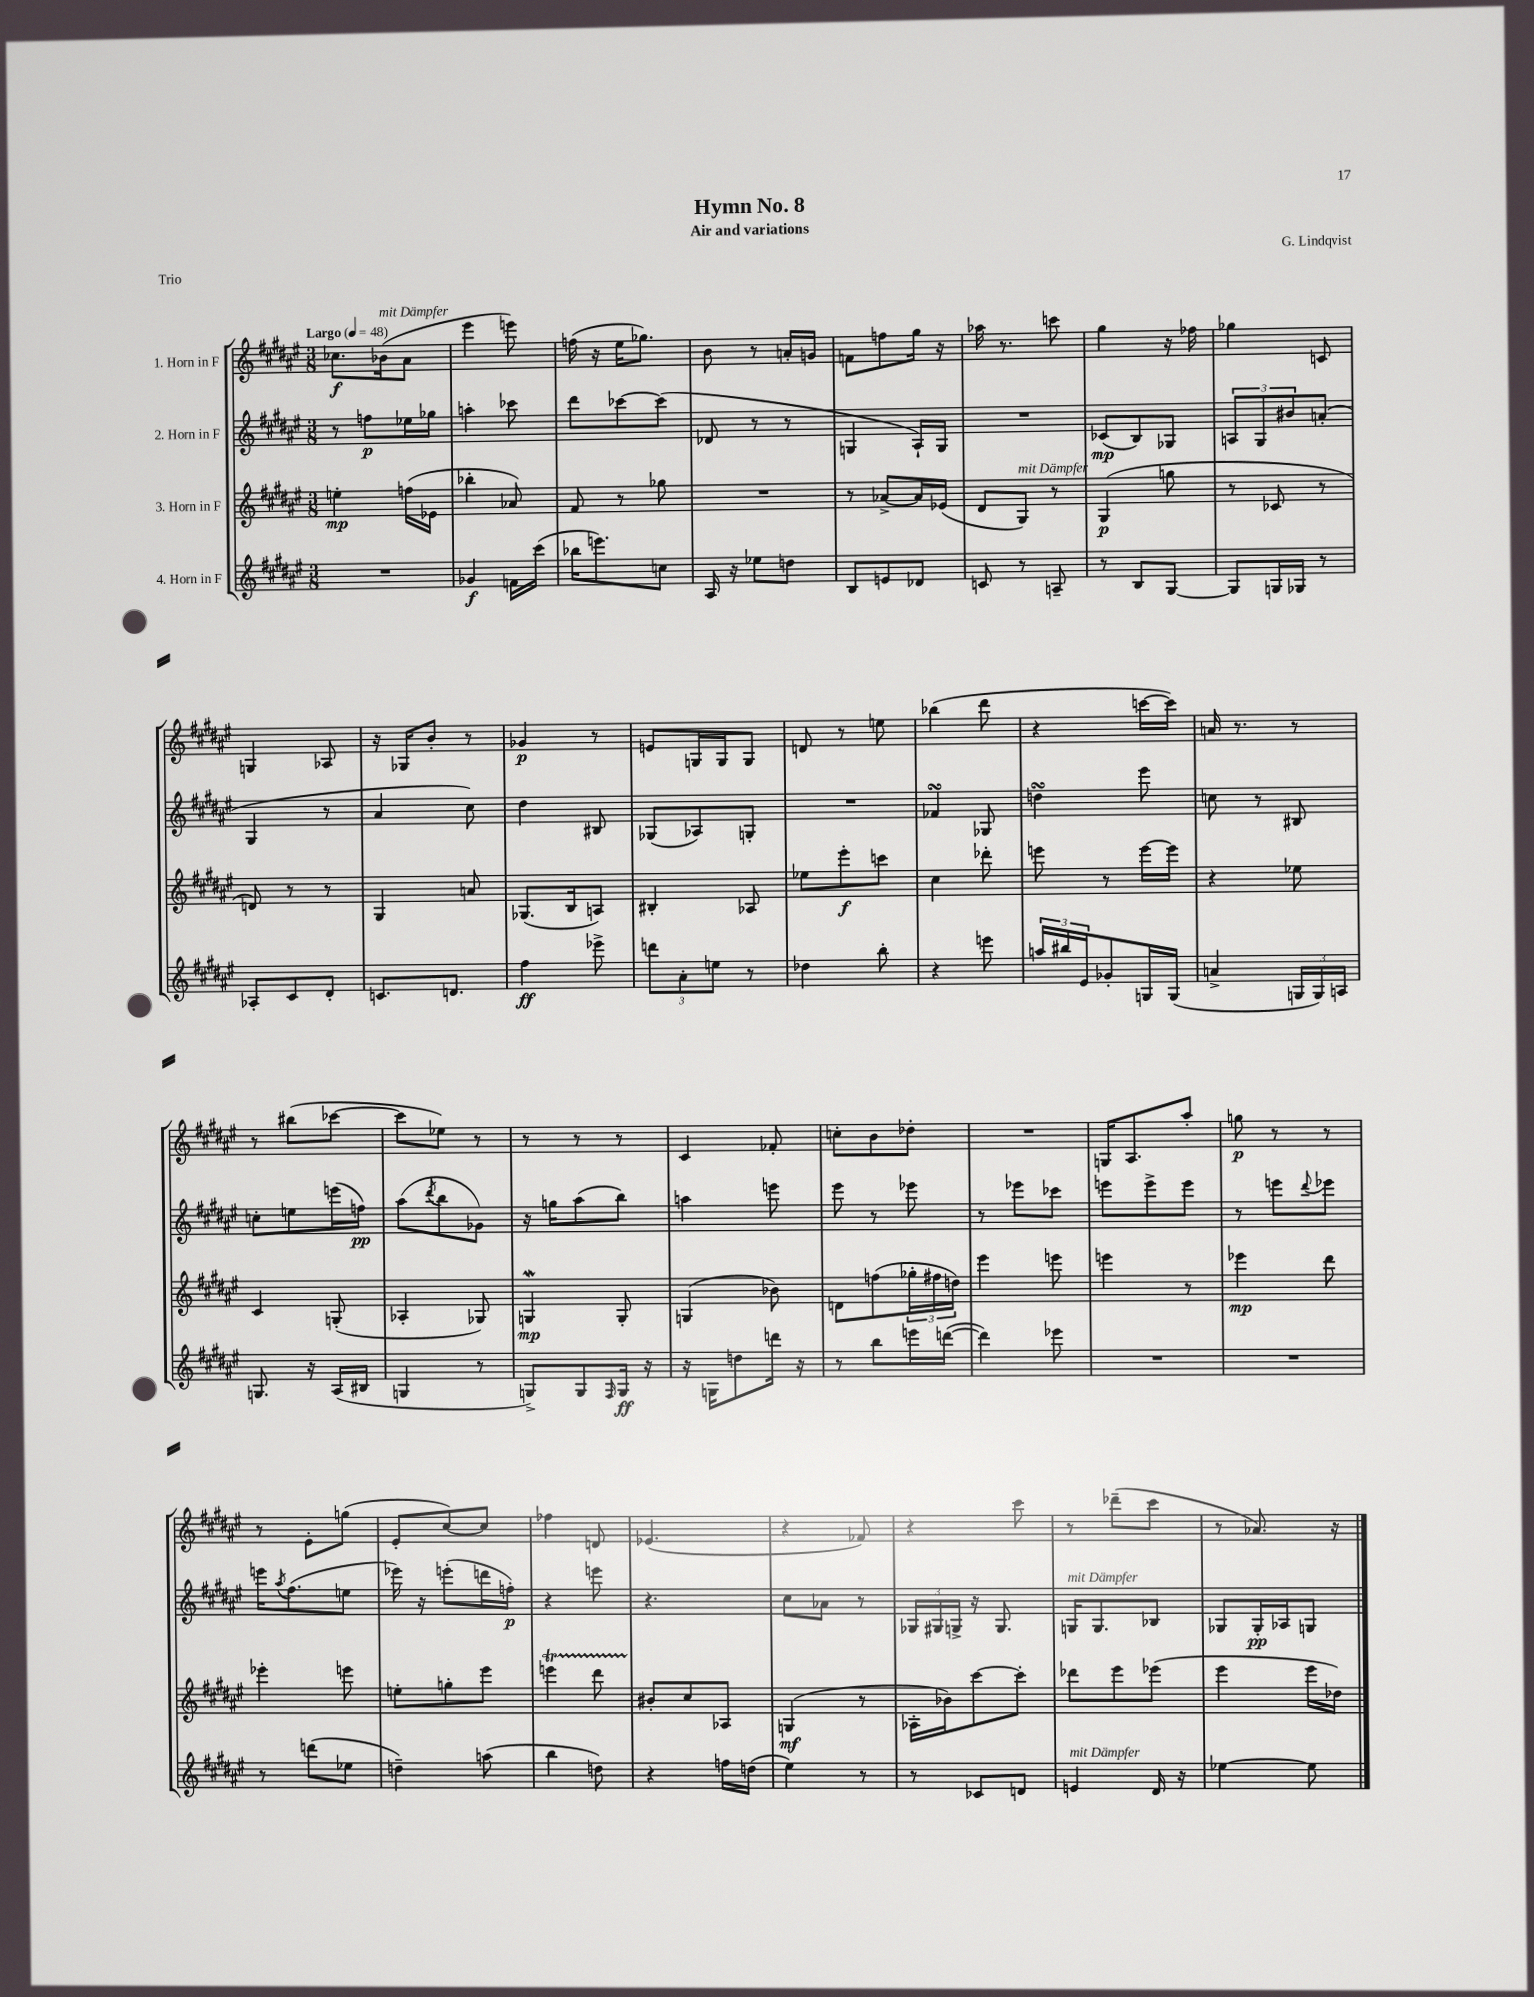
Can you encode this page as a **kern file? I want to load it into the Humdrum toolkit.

**kern	**kern	**kern	**kern
*staff4	*staff3	*staff2	*staff1
*clefG2	*clefG2	*clefG2	*clefG2
*k[f#c#g#d#a#e#]	*k[f#c#g#d#a#e#]	*k[f#c#g#d#a#e#]	*k[f#c#g#d#a#e#]
*M3/8	*M3/8	*M3/8	*M3/8
*MM48	*MM48	*MM48	*MM48
4.r	4ee'	8r	8.cc-
.	.	8ff	.
.	.	.	(16b-
.	(16ff	16ee-	8a#
.	16e-	16gg-	.
=	=	=	=
4g-	4bb-'	4aa'	4eee#
16f	8a-)	8ccc-	8eee)
(16ccc#	.	.	.
=	=	=	=
16bb-	8f#	8ddd#	(16ff
8.eee)	.	.	16r
.	8r	[8ccc-	16ee#
.	.	.	8.gg-)
8cc	8gg-	(8ccc-]	.
=	=	=	=
16A#	4.r	8d-	8b
16r	.	.	.
8ee-	.	8r	8r
8dd	.	8r	16a'
.	.	.	16g
=	=	=	=
8B	8r	4G	8f
8e	[8a-^	.	8ff
8d-	16a-]	16A#`)	16gg#
.	(16e-	16G	16r
=	=	=	=
8c	8d#	4.r	16aa-
.	.	.	8.r
8r	8G#)	.	.
8A~	8r	.	8ccc
=	=	=	=
8r	(4G#	(8c-	4gg#
8B	.	8B)	.
[8G#	8gg	8G-	16r
.	.	.	16ff-
=	=	=	=
8G#]	8r	12A	4gg-
.	.	12G#	.
16G	8c-	.	.
.	.	12b#	.
16G-	.	.	.
8r	8r	(8a'	8c
=	=	=	=
8A-'	8d)	4G#	4G
8c#	8r	.	.
8d#'	8r	8r	8A-
=	=	=	=
8.c	4G#	4a#	16r
.	.	.	16G-
.	.	.	8b'
8.d	.	.	.
.	8a	8cc#)	8r
=	=	=	=
4ff#	(8.G-	4dd#	4g-
.	16B	.	.
8eee-^	8A)	8B#	8r
=	=	=	=
12ddd	4B#'	(8G-	8e
12a#'	.	.	.
.	.	8A-)	16G
12ee	.	.	.
.	.	.	16G
8r	8A-	8G'	8G
=	=	=	=
4dd-	8ee-	4.r	8d
.	8eee#'	.	8r
8bb'	8ccc	.	8ee
=	=	=	=
4r	4cc#	4f-	(4bb-
8eee	8ddd-'	8G-	8ddd#
=	=	=	=
24aa	8eee	4dd	4r
24bb#	.	.	.
24e#	.	.	.
8g-'	8r	.	.
16G	[16eee	8eee#	[16ccc
(16G	16eee]	.	16ccc])
=	=	=	=
4a^	4r	8cc	16a
.	.	.	8.r
.	.	8r	.
24G	8ee-	8B#	8r
24G)	.	.	.
24A	.	.	.
=	=	=	=
8.G	4c#	8cc'	8r
.	.	8ee	(8bb#
16r	.	.	.
(16A#	(8G'	(16eee	[8ccc-
16B#	.	16ff)	.
=	=	=	=
4G	4A-'	(8aa#	8ccc-]
.	.	8qddd#	.
.	.	8bb	8ee-)
8r	8G-)	8g-)	8r
=	=	=	=
8G^)	4G	16r	8r
.	.	16gg	.
8G	.	(8aa#	8r
16qqF#	.	.	.
16G	8G'	8bb)	8r
16r	.	.	.
=	=	=	=
16r	(4G	4aa	4c#
16G	.	.	.
8dd	.	.	.
16ddd	8b-)	8eee	8f-'
16r	.	.	.
=	=	=	=
8r	8d	8eee#	8cc'
8bb	(8ff	8r	8b
16eee	24gg-'	8eee-	8dd-'
.	24ff#	.	.
([16ddd	.	.	.
.	24dd)	.	.
=	=	=	=
4ddd])	4eee#	8r	4.r
.	.	8eee-	.
8eee-	8eee	8ccc-	.
=	=	=	=
4.r	4eee	8eee	16G
.	.	.	8.A#
.	.	8eee^	.
.	8r	8eee	8aa#'
=	=	=	=
4.r	4eee-	8r	8gg
.	.	8eee	8r
.	.	8qqddd#	.
.	8ddd#	8eee-	8r
=	=	=	=
8r	4eee-'	16eee	8r
.	.	8qaa#	.
.	.	(8.ff#	.
(8ddd	.	.	8e#'
8ee-	8eee	8ee	(8gg
=	=	=	=
4dd~)	8ee'	16eee-)	8e#'
.	.	16r	.
.	8gg'	(8eee'	[8cc#)
(8aa	8eee#	16ddd	8cc#]
.	.	16ff')	.
=	=	=	=
4bb	4eee	4r	4ff-
8dd)	8ddd#	8eee	8d
=	=	=	=
4r	8b#'	4.r	(4.e-
.	8cc#	.	.
16ff	8A-	.	.
(16dd	.	.	.
=	=	=	=
4ee#)	(4G	8cc#	4r
.	.	8a-	.
8r	8r	8r	8f-)
=	=	=	=
8r	16A-'	24G-	4r
.	.	24G#	.
.	16b-)	.	.
.	.	24G^	.
8c-	[8ccc#	16r	.
.	.	8.G	.
8d	8ccc#']	.	8ccc#
=	=	=	=
4e	8ddd-	16G	8r
.	.	8.G	.
.	8eee#	.	(8ddd-~
16d#	(8eee-	8B-	8ccc#
16r	.	.	.
=	=	=	=
[4ee-	4eee#	8G-	8r
.	.	16G-'	8.a-)
.	.	16A-	.
8ee-]	16eee#	8G	.
.	16dd-)	.	16r
==	==	==	==
*-	*-	*-	*-
